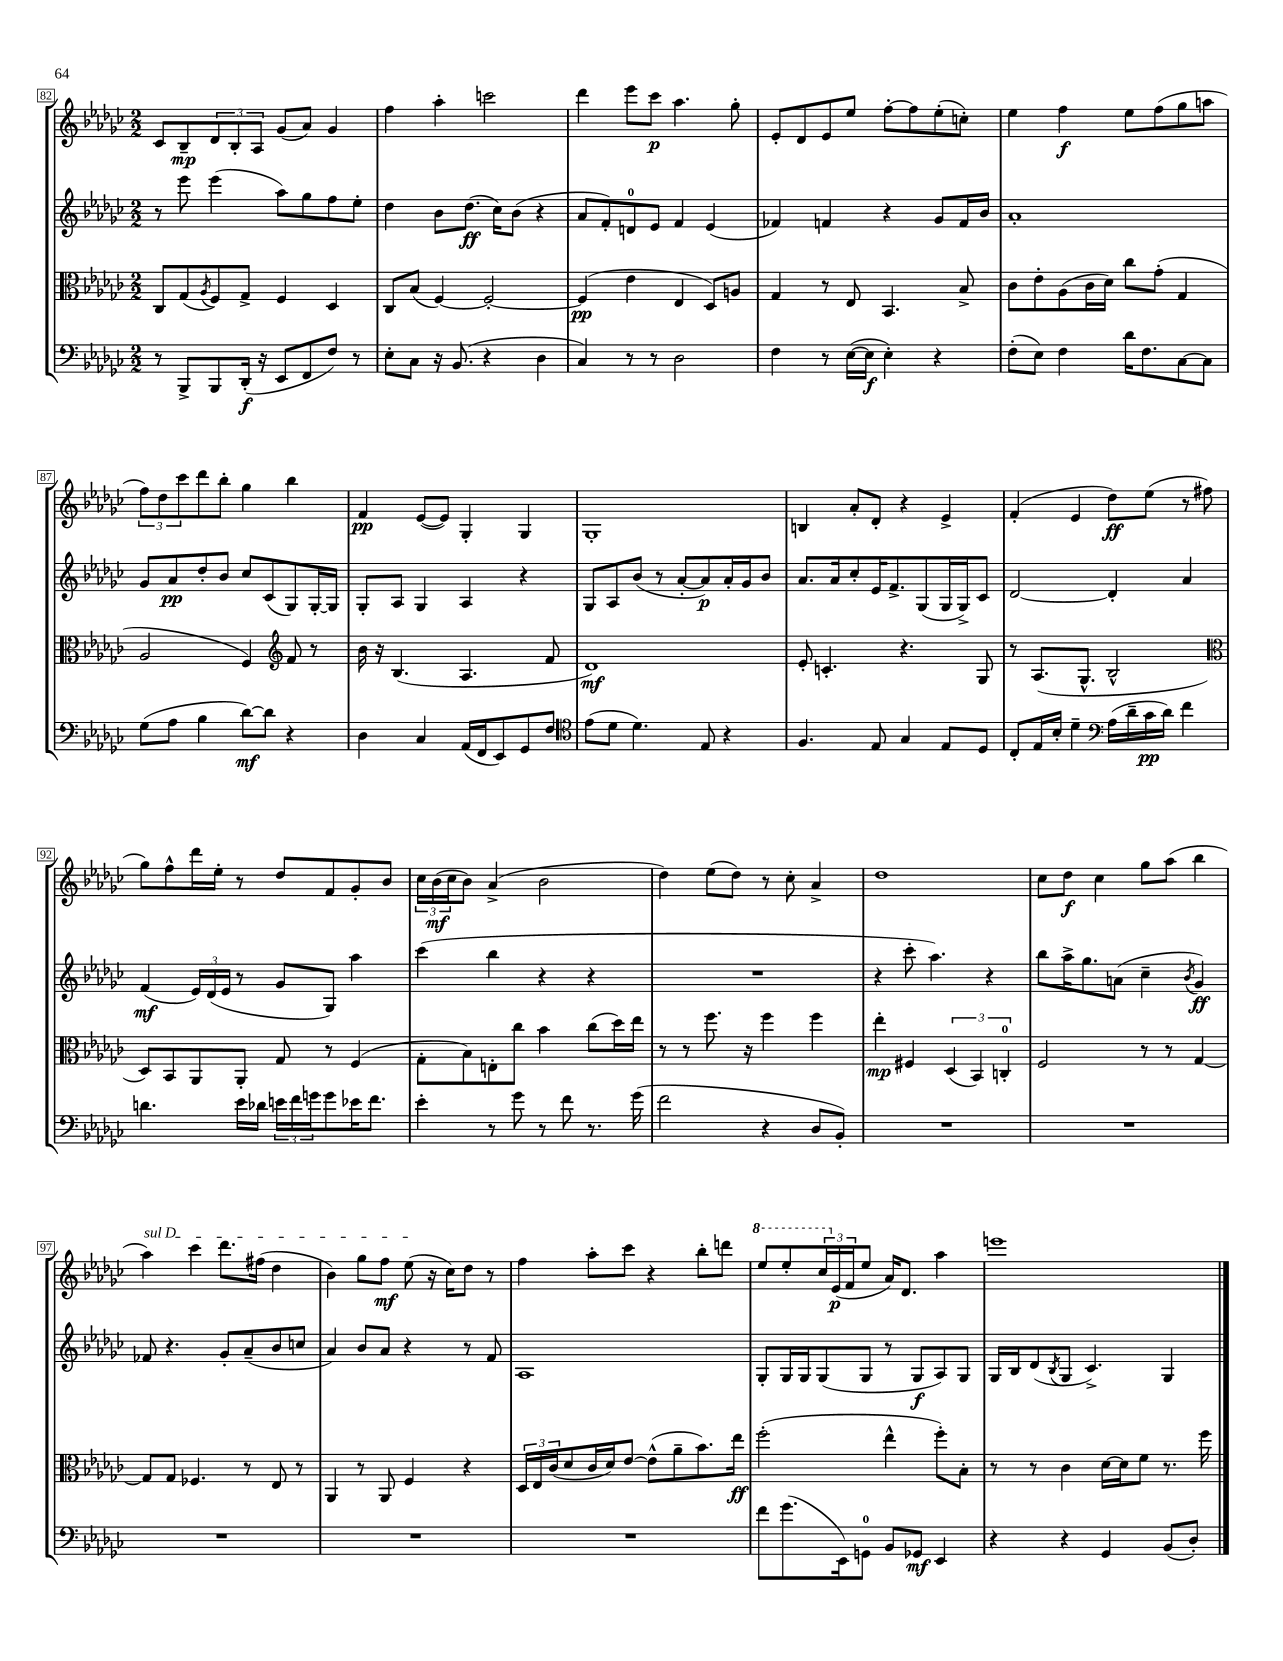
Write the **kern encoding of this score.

**kern	**kern	**kern	**kern
*staff4	*staff3	*staff2	*staff1
*clefF4	*clefC3	*clefG2	*clefG2
*k[b-e-a-d-g-c-]	*k[b-e-a-d-g-c-]	*k[b-e-a-d-g-c-]	*k[b-e-a-d-g-c-]
*M2/2	*M2/2	*M2/2	*M2/2
8r	8C-/L	8r	8c-/L
8BBB-^/L	(8G-/	8eee-\	8B-~/
.	8qA-/	.	.
8BBB-/	8F/)	(4eee-\	12d-/
.	.	.	12B-'/
(16DD-'/Jk	8G-^/J	.	.
.	.	.	12A-/J
16r	.	.	.
8EE-/L	4F/	8aa-\L)	(8g-/L
8FF/	.	8gg-\	8a-/J)
8F/J)	4D-/	8ff\	4g-/
8r	.	8ee-'\J	.
=	=	=	=
8E-'\L	8C-/L	4dd-\	4ff\
8C-\J	(8B-/J	.	.
16r	[4F/)	8b-\L	4aa-'\
(8.BB-/	.	.	.
.	.	(8.dd-\J	.
4r	2F'/_	.	2ccc\
.	.	16cc-\LK)	.
.	.	(8b-\J	.
4D-\	.	4r	.
=	=	=	=
4C-/)	(4F/]	8a-/L	4ddd-\
.	.	8f'/)	.
8r	4e-\	8d/	8eee-\L
8r	.	8e-/J	8ccc-\J
2D-\	4E-/	4f/	4.aa-\
.	8D-/L)	(4e-/	.
.	8A/J	.	8gg-'\
=	=	=	=
4F\	4G-/	4f-/)	8e-'/L
.	.	.	8d-/
8r	8r	4f/	8e-/
([16E-\LL	8E-/	.	8ee-/J
16E-\]JJ	.	.	.
4E-'\)	4.BB-/	4r	[8ff'\L
.	.	.	8ff\]
4r	.	8g-/L	(8ee-'\
.	8B-^/	16f/L	8cc'\J)
.	.	16b-/JJ	.
=	=	=	=
(8F'\L	8c-\L	1a-'	4ee-\
8E-\J)	8e-'\	.	.
4F\	(8A-\	.	4ff\
.	16c-\L	.	.
.	16d-\JJ)	.	.
16d-\LK	8cc-\L	.	8ee-\L
8.F\	.	.	.
.	(8g-'\J	.	(8ff\
[8C-\	4G-/	.	8gg-\
8C-\]J	.	.	8aa\J
=	=	=	=
(8G-\L	2A-/	8g-/L	12ff\L)
.	.	.	12dd-\
8A-\J	.	8a-/	.
.	.	.	12ccc-\
4B-\	.	8dd-'/	8ddd-\
.	.	8b-/J	8bb-'\J
[8d-\L)	4F/)	8cc-/L	4gg-\
8d-\]J	.	(8c-/	.
*	*clefG2	*	*
4r	8f/	8G-/)	4bb-\
.	8r	[16G-'/L	.
.	.	16G-/]JJ	.
=	=	=	=
4D-\	16b-\	8G-'/L	4f/
.	16r	.	.
.	(4.B-/	8A-/J	.
4C-/	.	4G-/	([8e-/L
.	.	.	8e-/]J)
(16AA-/LL	4.A-/	4A-/	4G-'/
16FF/J	.	.	.
8EE-/)	.	.	.
8GG-/	.	4r	4G-/
8F/J	8f/	.	.
=	=	=	=
*clefC4	*	*	*
(8e-\L	1d-)	8G-/L	1G-'
8d-\J	.	8A-/	.
4.d-\)	.	(8b-/J	.
.	.	8r	.
.	.	[8a-'/L	.
8E-/	.	8a-/])	.
4r	.	16a-'/L	.
.	.	16g-/J	.
.	.	8b-/J	.
=	=	=	=
4.F/	8e-'/	8.a-/L	4B/
.	4.c'/	.	.
.	.	16a-/k	.
.	.	8cc-'/	8a-'/L
8E-/	.	16e-/K	8d-'/J
.	.	8.f^/	.
4G-/	4.r	.	4r
.	.	(8G-/	.
8E-/L	.	16G-/L	4e-^/
.	.	16G-^/J)	.
8D-/J	8G-/	8c-/J	.
=	=	=	=
8C-'/L	8r	[2d-/	(4f'/
16E-/L	(8.A-/L	.	.
16B-'/JJ	.	.	.
4d-~\	.	.	4e-/
.	8.G-^^/J	.	.
*clefF4	*	*	*
(16A-\LL	2B-^^/	4d-'/]	8dd-\L)
16d-~\	.	.	.
16c-\	.	.	(8ee-\J
16d-\JJ)	.	.	.
4f\	.	4a-/	8r
.	.	.	8ff#\
=	=	=	=
*	*clefC3	*	*
4.d\	8D-/L)	(4f/	8gg-\L)
.	8BB-/	.	8ff^^\
.	8AA-/	24e-/LL)	16ddd-\L
.	.	(24d-/	.
.	.	.	16ee-'\JJ
.	.	24e-/JJ	.
16e-\LL	8AA-'/J	8r	8r
16d-\JJ	.	.	.
24e\LL	8G-/	8g-/L	8dd-/L
24f\	.	.	.
24g\J	.	.	.
8g\	8r	8G-/J)	8f/
16e-\K	(4F/	4aa-\	8g-'/
8.f\J	.	.	.
.	.	.	8b-/J
=	=	=	=
4e-'\	8G-'\L	(4ccc-\	24cc-\LL
.	.	.	(24b-\
.	.	.	24cc-\J
.	8B-\)	.	8b-\J)
8r	8E'\	4bb-\	(4a-^/
8g-\	8cc-\J	.	.
8r	4b-\	4r	2b-\
8f\	.	.	.
8.r	(8cc-\L	4r	.
.	16dd-\L)	.	.
(16g-\	16ee-\JJ	.	.
=	=	=	=
2f\	8r	1r	4dd-\)
.	8r	.	.
.	8.ff\	.	(8ee-\L
.	.	.	8dd-\J)
.	16r	.	.
4r	4ff\	.	8r
.	.	.	8cc-'\
8D-/L	4ff\	.	4a-^/
8BB-'/J)	.	.	.
=	=	=	=
1r	4ee-'\	4r	1dd-
.	4F#/	8ccc-'\	.
.	.	4.aa-\)	.
.	(6D-/	.	.
.	6BB-/)	.	.
.	.	4r	.
.	6C'/	.	.
=	=	=	=
1r	2F/	8bb-\L	8cc-\L
.	.	16aa-^\K	8dd-\J
.	.	8.gg-\	.
.	.	.	4cc-\
.	.	(8a\J	.
.	8r	4cc-~\	8gg-\L
.	8r	.	(8aa-\J
.	.	8qb-/	.
.	[4G-/	4g-/)	4bb-\
=	=	=	=
1r	8G-/]L	8f-/	4aa-\)
.	8G-/J	4.r	.
.	4.F-/	.	4ccc-\
.	.	8g-'/L	8.ddd-\L
.	8r	(8a-~/	.
.	.	.	(16ff#\Jk
.	8E-/	8b-/	4dd-\
.	8r	8cc/J	.
=	=	=	=
1r	4AA-/	4a-/)	4b-\)
.	8r	8b-/L	8gg-\L
.	8AA-/	8a-/J	8ff\J
.	4F/	4r	(8ee-\
.	.	.	16r
.	.	.	16cc-\LK)
.	4r	8r	8dd-\J
.	.	8f/	8r
=	=	=	=
1r	24D-/LL	1A-	4ff\
.	24E-/	.	.
.	(24c-/J	.	.
.	8d-/	.	.
.	16c-/L	.	8aa-'\L
.	16d-/J)	.	.
.	[8e-/J	.	8ccc-\J
.	(8e-^^\]L	.	4r
.	8a-~\	.	.
.	8.b-\)	.	8bb-'\L
.	.	.	8ddd\J
.	16ee-\Jk	.	.
=	=	=	=
8f\L	(2ff'\	8G-'/L	8eee-/L
(8.g-\	.	16G-/L	8eee-'/
.	.	16G-/J	.
.	.	(8G-/	24ccc-/L
.	.	.	(24e-/
16EE-\k)	.	.	.
.	.	.	24f/J
8GG\J	.	8G-/J	8ee-/J
8BB-/L	4ee-^^\	8r	16a-/LK)
.	.	.	8.d-/J
8GG-/J	.	8G-/L	.
4EE-/	8ff'\L)	8A-/)	4aa-\
.	8B-'\J	8G-/J	.
=	=	=	=
4r	8r	16G-/LL	1eee
.	.	16B-/J	.
.	8r	(8d-/	.
.	.	8qB-/	.
4r	4c-\	8G-/J	.
.	.	4.c-^/)	.
4GG-/	[16d-\LL	.	.
.	16d-\]J	.	.
.	8f\J	.	.
(8BB-/L	8.r	4G-/	.
8D-'/J)	.	.	.
.	16ff\	.	.
==	==	==	==
*-	*-	*-	*-
